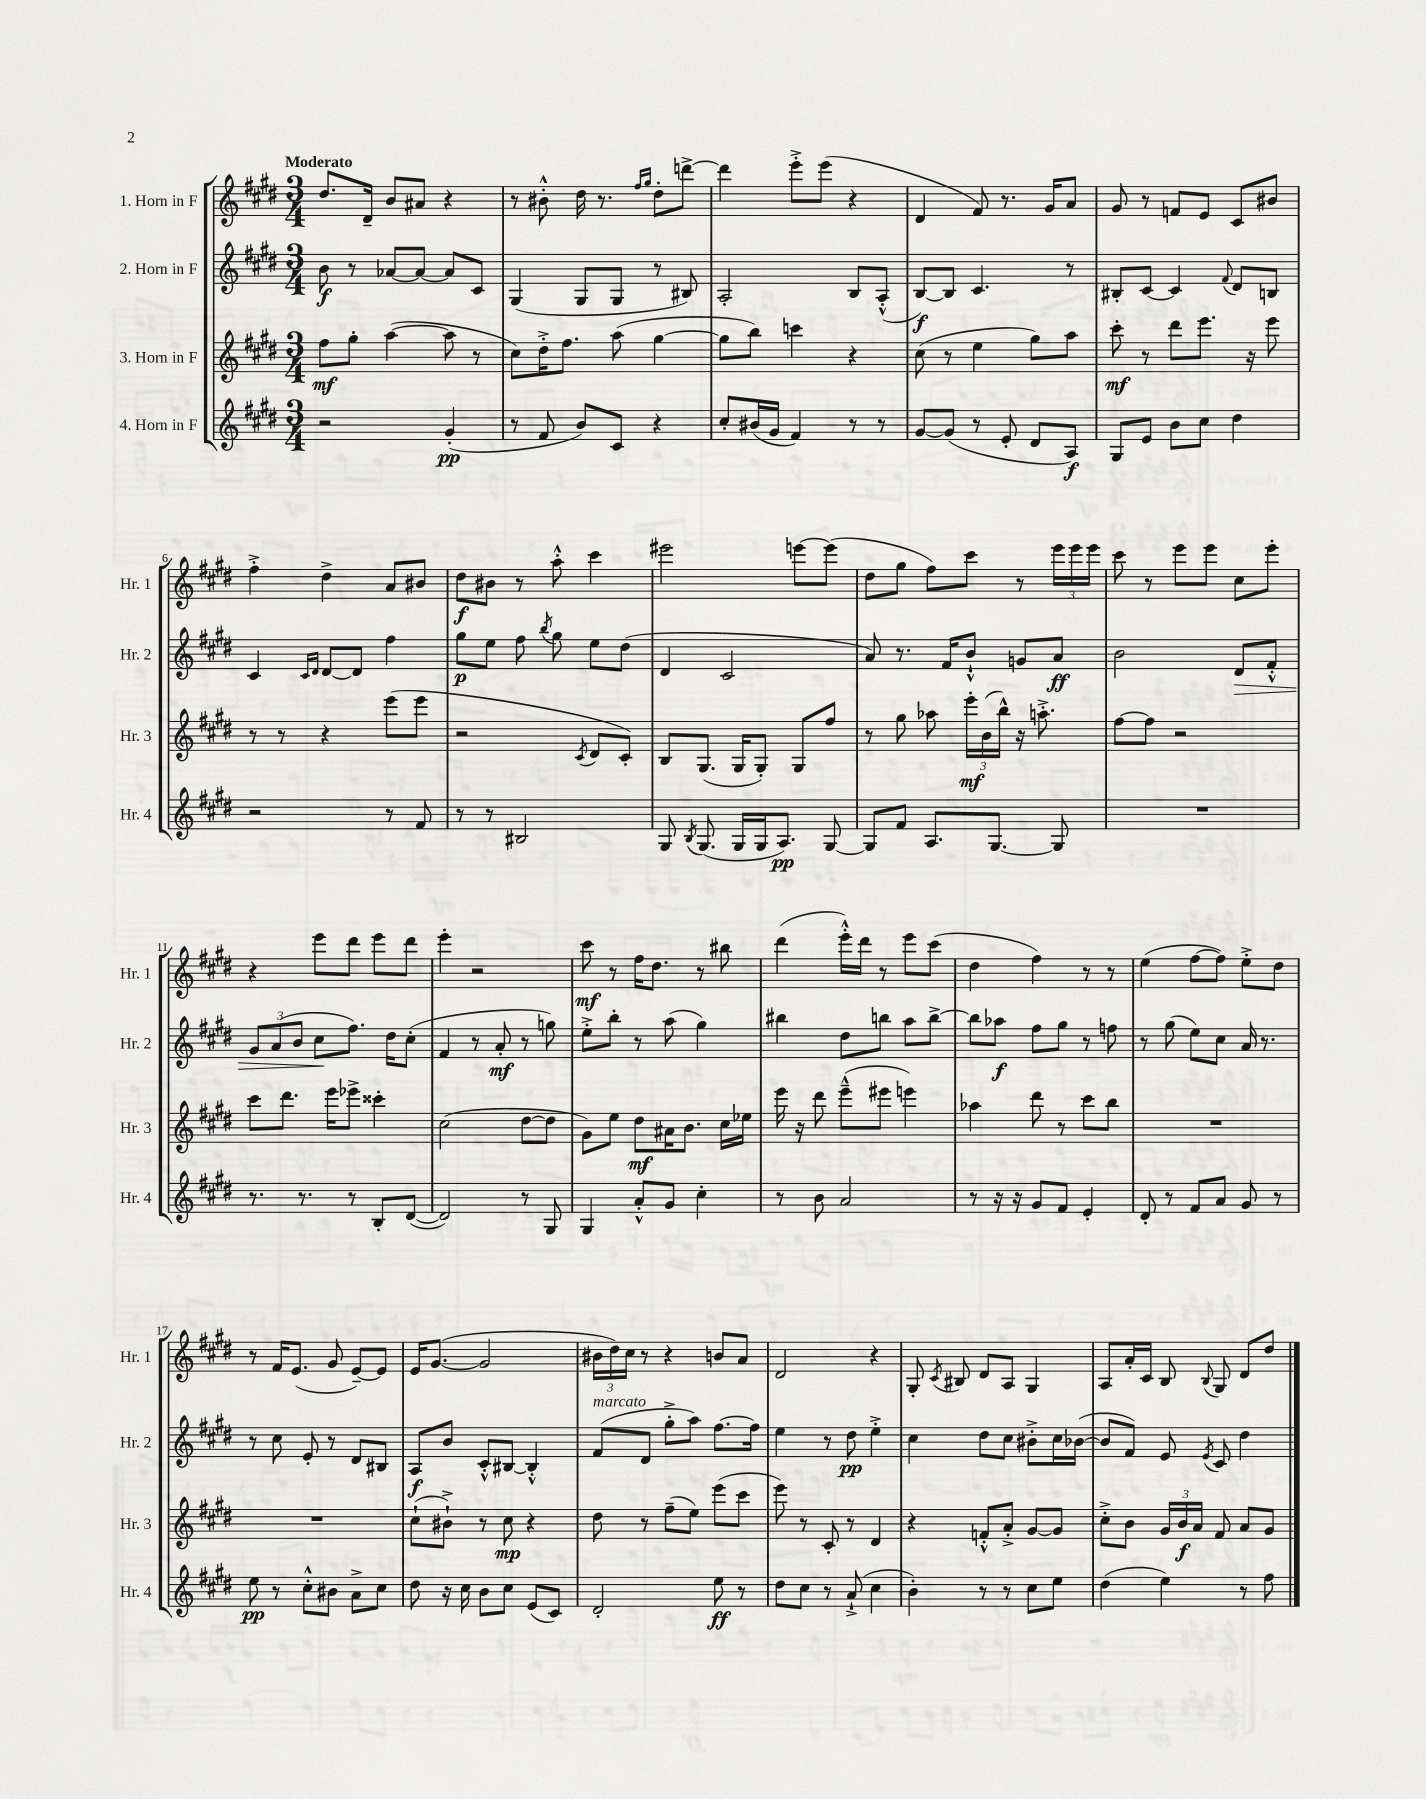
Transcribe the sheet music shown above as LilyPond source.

<<
\new StaffGroup <<
\new Staff = "s0" \with { instrumentName = "1. Horn in F" shortInstrumentName = "Hr. 1" } {
    \clef treble \key e \major \numericTimeSignature \time 3/4 \tempo "Moderato"
    \autoBeamOff dis''8.[ dis'16]-- b'8[ ais'8] r4 |
    r8 bis'8-.-^ dis''16 r8. \grace { fis''16[ gis''16] } dis''8[-. d'''8]~-> |
    d'''4 e'''8[-.-> e'''8]( r4 |
    dis'4 fis'8) r8. gis'16[ a'8] |
    gis'8 r8 f'8[ e'8] cis'8[ bis'8] |
    fis''4-.-> dis''4-> a'8[ bis'8] |
    dis''8[\f bis'8] r8 a''8-.-^ cis'''4 |
    eis'''2 e'''8[~ e'''8]( |
    dis''8[ gis''8] fis''8[) cis'''8] r8 \tuplet 3/2 { e'''16[ e'''16 e'''16] } |
    cis'''8 r8 e'''8[ e'''8] cis''8[ e'''8]-. |
    r4 e'''8[ dis'''8] e'''8[ dis'''8] |
    e'''4-. r2 |
    cis'''8\mf r8 fis''16[ dis''8.] r8 bis''8 |
    dis'''4( e'''16[-.-^) dis'''16] r8 e'''8[ cis'''8]( |
    dis''4 fis''4) r8 r8 |
    e''4( fis''8[~ fis''8]) e''8[-.-> dis''8] |
    r8 fis'16[ e'8.]( gis'8 e'8[~--) e'8] |
    e'16[ gis'8.]~( gis'2 |
    \tuplet 3/2 { bis'16[ dis''16) cis''16] } r8 r4 b'8[ a'8] |
    dis'2 r4 |
    gis8-. \acciaccatura { cis'8 } bis8 dis'8[ a8] gis4 |
    a8[ a'16-. cis'16] b8 \appoggiatura { b8 } gis8 dis'8[ dis''8] \bar "|." |
}
\new Staff = "s1" \with { instrumentName = "2. Horn in F" shortInstrumentName = "Hr. 2" } {
    \clef treble \key e \major \numericTimeSignature \time 3/4
    \autoBeamOff b'8\f r8 aes'8[~ aes'8]~ aes'8[ cis'8] |
    gis4( gis8[ gis8] r8 bis8) |
    a2-. b8[ a8]-.-^( |
    b8[~\f) b8] cis'4. r8 |
    bis8[-. cis'8]~ cis'4 \appoggiatura { fis'8 } dis'8[ b8] |
    cis'4 \grace { cis'16[ dis'16] } dis'8[~ dis'8] fis''4 |
    gis''8[\p e''8] fis''8 \acciaccatura { b''8 } gis''8 e''8[ dis''8]( |
    dis'4 cis'2 |
    a'8) r8. fis'16[ b'8]-!-^ g'8[ a'8]\ff |
    b'2 dis'8[\> fis'8]-.-^ |
    \tuplet 3/2 { gis'8[ a'8( b'8] } cis''8[\! fis''8.]) dis''16[ cis''8]-.( |
    fis'4 r8 a'8-.\mf r8 g''8) |
    e''8[-.-> b''8]-. r8 a''8( gis''4) |
    bis''4 dis''8[ b''8] a''8[ b''8]~-> |
    b''8[ aes''8]\f fis''8[ gis''8] r8 f''8 |
    r8 gis''8( e''8[) cis''8] a'16 r8. |
    r8 cis''8 e'8-. r8 dis'8[ bis8] |
    a8[\f b'8] cis'8[-.-^ bis8]~ bis4-.-^ |
    fis'8[^\markup { \italic "marcato" }( dis'8] gis''8[-.-> a''8]) fis''8.[~ fis''16] |
    e''4 r8 dis''8\pp e''4-.-> |
    cis''4 dis''8[ cis''8] bis'8[-.-> cis''16 bes'16]~( |
    bes'8[ fis'8]) e'8 \acciaccatura { e'8 } cis'8 dis''4 \bar "|." |
}
\new Staff = "s2" \with { instrumentName = "3. Horn in F" shortInstrumentName = "Hr. 3" } {
    \clef treble \key e \major \numericTimeSignature \time 3/4
    \autoBeamOff fis''8[\mf gis''8]-. a''4~( a''8 r8 |
    cis''8[) dis''16-.-> fis''8.] a''8( gis''4~ |
    gis''8[ b''8]) c'''4 r4 |
    cis''8( r8 e''4 gis''8[) a''8] |
    cis'''8-.\mf r8 dis'''8[ e'''8.] r16 e'''8 |
    r8 r8 r4 e'''8[( e'''8] |
    r2 \acciaccatura { cis'8 } dis'8[ cis'8]-.) |
    b8[ gis8.]( gis16[ gis8]-.) gis8[ fis''8] |
    r8 gis''8 aes''8 \tuplet 3/2 { e'''16[-.\mf b'16( b''16]-^) } r16 a''8.-.-> |
    fis''8[~ fis''8] r2 |
    cis'''8[ dis'''8.] e'''16[ ees'''8]-> cisis'''4-. |
    cis''2( dis''8[~ dis''8] |
    gis'8[) e''8] dis''8[\mf ais'16 b'8.] cis''16[ ees''16] |
    e'''16 r16 dis'''8 e'''8[---^( eis'''8] e'''4) |
    aes''4 dis'''8 r8 cis'''8[ b''8] |
    R2. |
    R2. |
    cis''8[-!( bis'8]-!->) r8 cis''8\mp r4 |
    dis''8 r8 fis''8[--( e''8]) e'''8[( cis'''8] |
    e'''8) r8 cis'8-. r8 dis'4 |
    r4 f'8[-.-^ a'8]-.-> gis'8[~ gis'8] |
    cis''8[-.-> b'8] \tuplet 3/2 { gis'16[ b'16\f a'16] } fis'8 a'8[ gis'8] \bar "|." |
}
\new Staff = "s3" \with { instrumentName = "4. Horn in F" shortInstrumentName = "Hr. 4" } {
    \clef treble \key e \major \numericTimeSignature \time 3/4
    \autoBeamOff r2 gis'4-.\pp( |
    r8 fis'8 b'8[) cis'8] r4 |
    cis''8[-. bis'16( gis'16] fis'4) r8 r8 |
    gis'8[~ gis'8]( r8 e'8-. dis'8[ a8]\f) |
    gis8[ e'8] b'8[ cis''8] dis''4 |
    r2 r8 fis'8 |
    r8 r8 bis2 |
    gis8 \acciaccatura { b8 } gis8.( gis16[ gis16 a8.]\pp) gis8~ |
    gis8[ fis'8] a8.[ gis8.]~ gis8 |
    R2. |
    r8. r8. r8 b8[-. dis'8]~( |
    dis'2) r8 gis8 |
    gis4 a'8[-.-^ gis'8] cis''4-. |
    r8 b'8 a'2 |
    r8 r16 r16 gis'8[ fis'8] e'4-. |
    dis'8-. r8 fis'8[ a'8] gis'8 r8 |
    e''8\pp r8 cis''8[-.-^ bis'8] a'8[-> cis''8] |
    dis''8 r16 cis''16 b'8[ cis''8] e'8[( cis'8]) |
    dis'2-. e''8\ff r8 |
    dis''8[ cis''8] r8 a'8-!->( cis''4 |
    b'4-.) r8 r8 cis''8[ e''8] |
    dis''4( e''4) r8 fis''8 \bar "|." |
}
>>
>>
